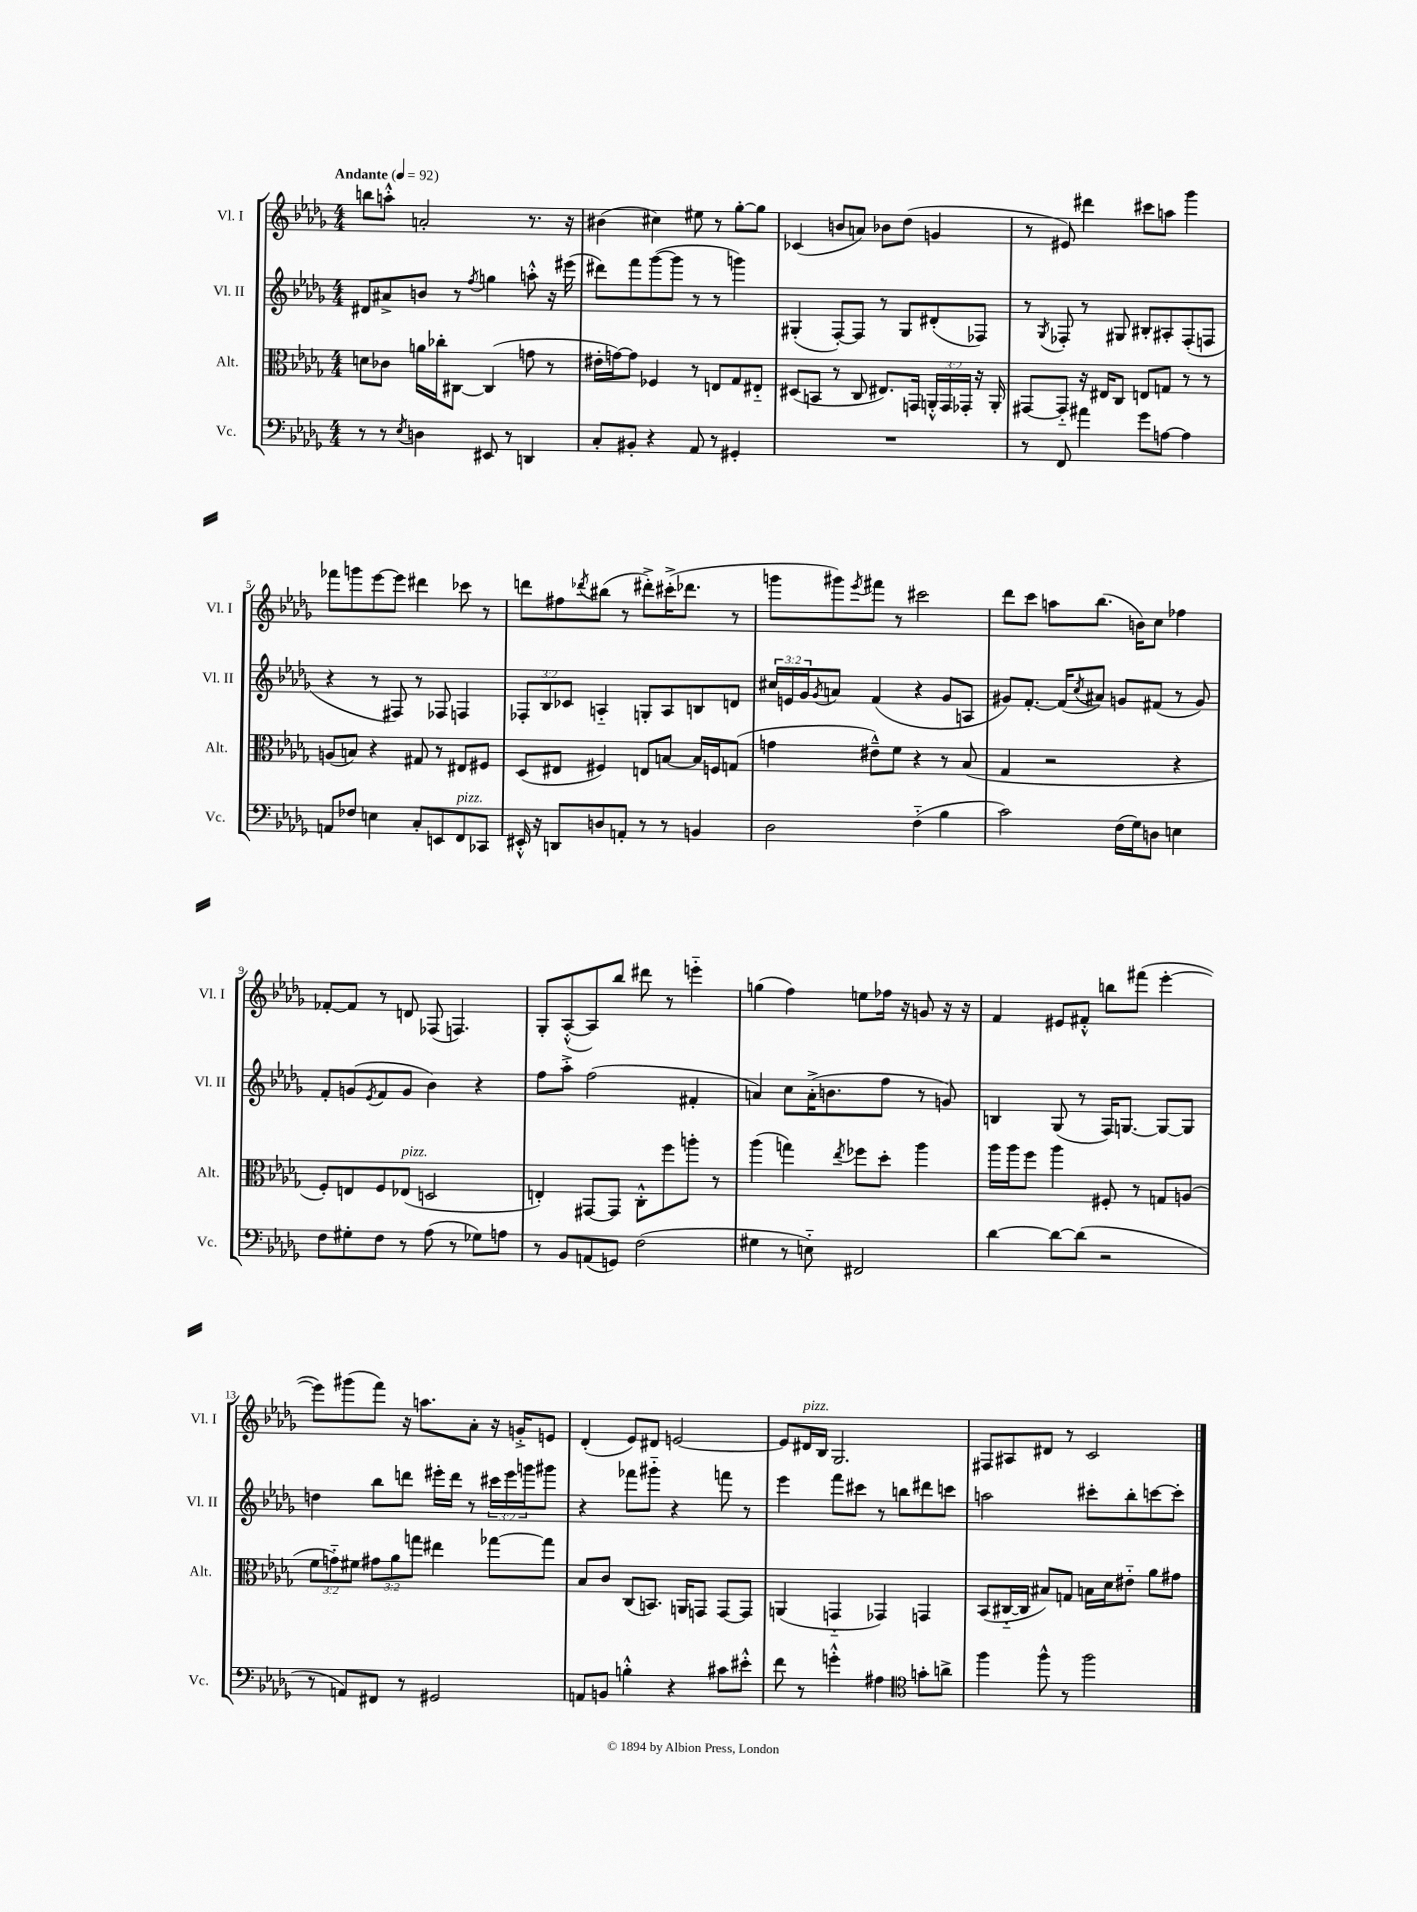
<<
\new StaffGroup <<
\new Staff = "s0" \with { instrumentName = "Vl. I" shortInstrumentName = "Vl. I" } {
    \clef treble \key des \major \numericTimeSignature \time 4/4 \tempo "Andante" 4 = 92
    b''8 a''8-.-^ a'2-. r8. r16 |
    bis'4( cis''4) eis''8 r8 ges''8~-. ges''8 |
    ces'4( b'8 a'8) bes'8 des''8( g'4 |
    r8 eis'8) dis'''4 cis'''8 a''8 ges'''4 |
    fes'''8 g'''8 ees'''8~ ees'''8 dis'''4 ces'''8 r8 |
    d'''8 fis''8 \acciaccatura { des'''8 } bis''8( r8 dis'''8-.->) cis'''16-.->( des'''8. r8 |
    g'''8 gis'''8) \acciaccatura { ees'''8 } fis'''8 r8 cis'''2 |
    des'''8 c'''8 a''8 bes''8.( b'16) c''8 fes''4 |
    fes'8~-. fes'8 r8 d'8 fes8( f4.) |
    ges8-. aes8~-.-^( aes8) bes''8 dis'''8 r8 e'''4-_ |
    g''4( f''4) e''8 fes''16 r16 g'8 r16 r16 |
    f'4 eis'8 fis'8-.-^ b''8 fis'''8( ees'''4~-. |
    ees'''8) gis'''8( f'''8) r16 a''8. aes'8-. r16 g'16-.-> e'8 |
    des'4-.( ees'8) dis'8 e'2~ |
    e'8 dis'16^\markup { \italic "pizz." } bes16 ges2. |
    fis8 ais8 dis'8 r8 c'2 \bar "|." |
}
\new Staff = "s1" \with { instrumentName = "Vl. II" shortInstrumentName = "Vl. II" } {
    \clef treble \key des \major \numericTimeSignature \time 4/4 \override Staff.TupletNumber.text = #tuplet-number::calc-fraction-text
    dis'8 ais'8-> b'8 r8 \acciaccatura { f''8 } g''4 a''8-.-^ r16 eis'''16( |
    dis'''8) f'''8 ges'''8~( ges'''8 r8 r8 g'''4) |
    gis4-.( f8~-.) f8 r8 gis8 dis'8-.( fes8) |
    r8 \acciaccatura { ges8 } fes8-. r8 gis8 bis8-. ais8-. fes8-.( f8 |
    r4 r8 fis8) r8 fes8 f4 |
    \tuplet 3/2 { fes8-. bes8 ces'8 } a4-_ g8-. a8 b8 d'8 |
    \tuplet 3/2 { cis''16 e'16 ges'16 } \acciaccatura { ges'8 } a'8 f'4( r4 ges'8 a8 |
    gis'8) f'8.~-. f'16( \acciaccatura { c''8 } ais'8) g'8 fis'8( r8 g'8) |
    f'8-. g'8( \acciaccatura { ees'8 } f'8 g'8 bes'4) r4 |
    f''8 aes''8-.-> f''2( fis'4-. |
    a'4) c''8 a'16-.->( b'8. f''8 r8 g'8) |
    b4 ges8( r8 f16) g8.~ g8~ g8 |
    d''4 bes''8 d'''8 eis'''16-. d'''16 r8 \tuplet 3/2 { cis'''16 eis'''16 g'''16 } gis'''8 |
    r4 fes'''8 gis'''8-_ r4 f'''8 r8 |
    ees'''4 f'''8 cis'''8 r8 b''8 dis'''8 c'''8 |
    a''2 cis'''8-. bes''8-. c'''8~ c'''8-. \bar "|." |
}
\new Staff = "s2" \with { instrumentName = "Alt." shortInstrumentName = "Alt." } {
    \clef alto \key des \major \numericTimeSignature \time 4/4 \override Staff.TupletNumber.text = #tuplet-number::calc-fraction-text
    d'8 ces'8 a'16 ces''16-. cis8~ cis4( g'8 r8 |
    eis'16-. g'16~) g'8 fes4 r8 e8 ges8 eis8-_ |
    dis8( b,8 r8 c8 eis8.) g,16 \tuplet 3/2 { a,16-.-^ g,16 ges,16-. } r16 a,16-. |
    gis,8~ gis,8-_ r16 eis16 c8 e8 g8 r8 r8 |
    a8( b8) r4 gis8 r8 eis8 fis8 |
    des8( eis8 fis4) e8 b8~ b16 f16 g8( |
    g'4 eis'8---^) f'8 r4 r8 bes8( |
    ges4 r2 r4 |
    f8-.) e8 f8 ees8^\markup { \italic "pizz." }( d2 |
    e4-.) gis,8~ gis,8 c8-.-^ f''8 a''8-. r8 |
    aes''4( g''4) \acciaccatura { ees''8 } fes''8 des''8-. aes''4 |
    aes''16 aes''16 f''8 aes''4 fis8-. r8 g8 a8( |
    \tuplet 3/2 { f'8 g'8-_) fis'8 } \tuplet 3/2 { gis'8 aes'8 g''8 } eis''4 ges''8~ ges''8 |
    bes8 c'8 c8( b,8.) a,16 g,8 g,8~ g,8 |
    a,4( g,4-_ ges,4) g,4 |
    bes,8( cis16~-_ cis16 bis8) g8 b16 des'16 eis'8-_ aes'8 gis'8 \bar "|." |
}
\new Staff = "s3" \with { instrumentName = "Vc." shortInstrumentName = "Vc." } {
    \clef bass \key des \major \numericTimeSignature \time 4/4
    r8 r8 \acciaccatura { ees8 } d4 eis,8 r8 d,4 |
    c8-. bis,8-. r4 aes,8 r8 gis,4-. |
    R1 |
    r8 f,8 ais'4 ges'8 a8~ a4 |
    a,8 fes8 e4 c8-. e,8 f,8^\markup { \italic "pizz." } ces,8 |
    eis,16-.-^ r16 d,8 d8 a,8-. r8 r8 b,4 |
    des2 f4-_( bes4 |
    c'2) f16( ges16) d8 e4 |
    f8 gis8-. f8 r8 aes8( r8 ges8) a8 |
    r8 bes,8 a,8( g,8) f2( |
    gis4 r8 e8-_) fis,2 |
    des'4~ des'8~ des'8( r2 |
    r8 a,8) fis,8 r8 gis,2 |
    a,8 b,8 b4-.-^ r4 cis'8 eis'8-.-^ |
    f'8 r8 g'4-.-^ ais4 \clef tenor g'8-. a'8-> |
    f''4 f''8-^ r8 f''2 \bar "|." |
}
>>
>>
